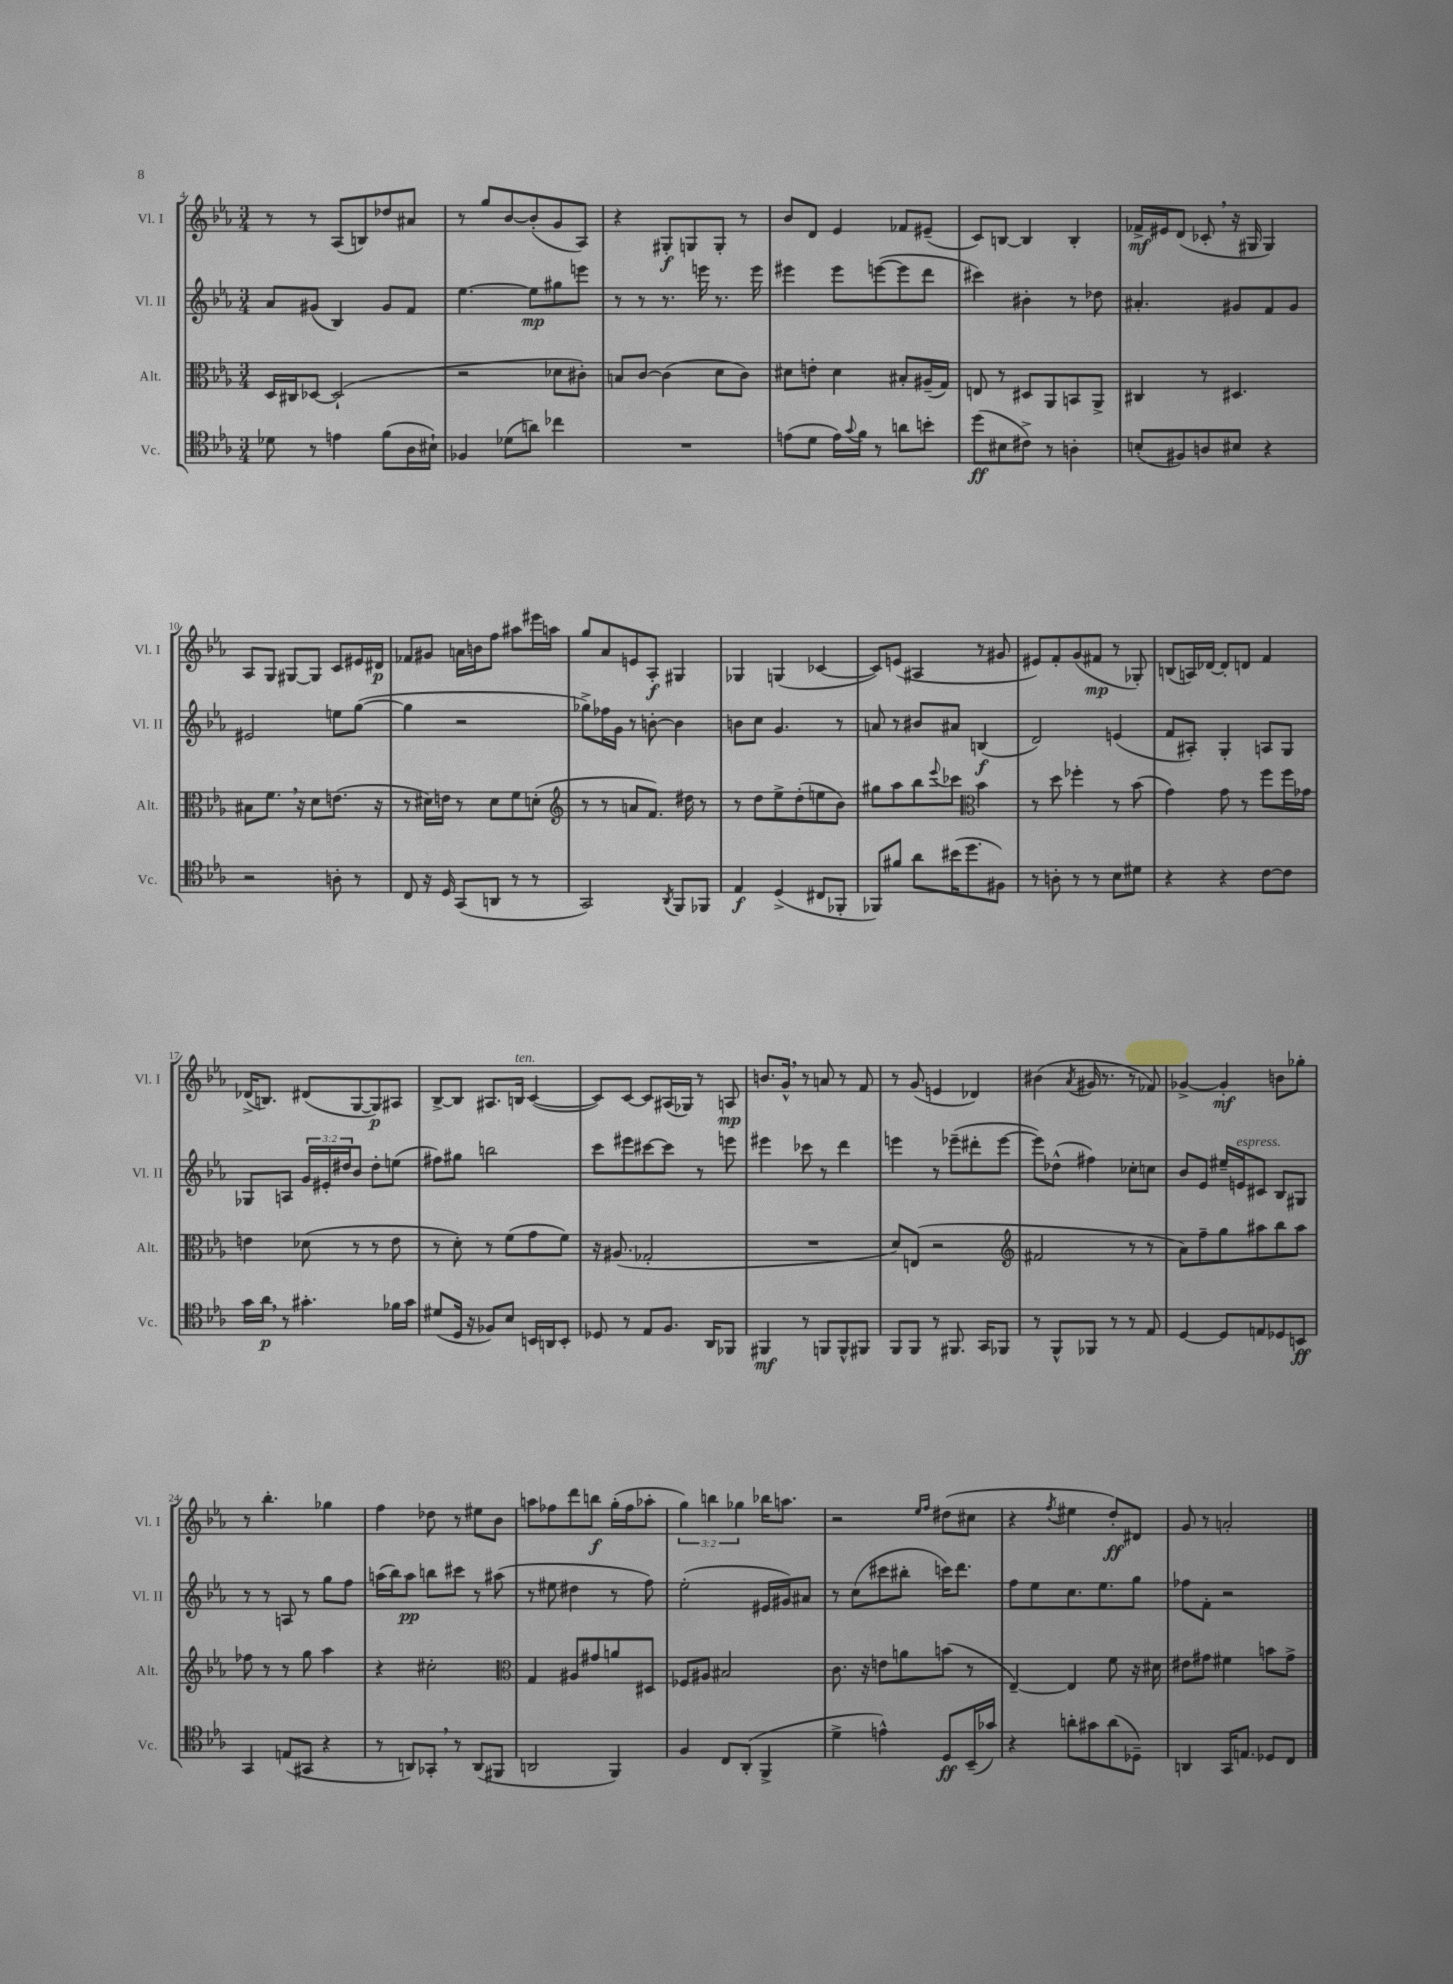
<<
\new StaffGroup <<
\new Staff = "s0" \with { instrumentName = "Vl. I" shortInstrumentName = "Vl. I" } {
    \clef treble \key ees \major \numericTimeSignature \time 3/4 \override Staff.TupletNumber.text = #tuplet-number::calc-fraction-text
    r8 r8 aes8( b8) des''8 ais'8 |
    r8 g''8 bes'8~ bes'8-.( g'8 aes8) |
    r4 gis8-.\f g8 g8-. r8 |
    bes'8 d'8 ees'4 fes'8 eis'8--( |
    c'8) b8~ b4 b4-. |
    fes'16->\mf eis'16 d'8( ces'8-. \breathe r16 gis16 gis4) |
    aes8 g8 gis8~ gis8 c'8 eis'16 dis'16\p |
    fes'8 gis'8 a'16 b'16 f''8 ais''8 eis'''16 a''16 |
    g''8 aes'8 e'8 aes8-.\f gis4 |
    ges4 g4( ces'4~ |
    ces'8) e'8( ais4 r8 gis'8 |
    eis'8) f'8-. g'8( fis'8\mp r8 ges8-.) |
    b8( a16) des'16~ des'8-. d'8 f'4 |
    des'16->( b8.) dis'8( g8~ g8\p) ais8 |
    bes8~-> bes8 ais8. b16^\markup { \italic "ten." } c'4~( |
    c'8) c'8~ c'8 ais16( ges16) r8 a8\mp |
    b'8. g'16-^ \breathe r8 a'8 r8 f'8 |
    r8 g'8( e'4 des'4) |
    bis'4( \acciaccatura { aes'8 } gis'16 r8. r8 fes'8) |
    ges'4~-> ges'4-.\mf b'8 ges''8-. |
    r8 bes''4.-. ges''4 |
    f''4 des''8 r8 eis''8 bes'8 |
    a''8 fes''8 d'''8 b''8\f g''16-.( fes''16 aes''8-. |
    \tuplet 3/2 { g''4) b''4 ges''4 } bes''16 a''8. |
    r2 \grace { ees''16 f''16 } dis''8( cis''8 |
    r4 \acciaccatura { f''8 } eis''4 d''8-.\ff) dis'8 |
    g'8 r8 a'2-. \bar "|." |
}
\new Staff = "s1" \with { instrumentName = "Vl. II" shortInstrumentName = "Vl. II" } {
    \clef treble \key ees \major \numericTimeSignature \time 3/4 \override Staff.TupletNumber.text = #tuplet-number::calc-fraction-text
    aes'8 gis'8( bes4) gis'8 f'8 |
    ees''4.~ ees''8\mp gis''8 e'''8 |
    r8 r8 r8. e'''16 r8. e'''16 |
    eis'''4 eis'''8 e'''8~( e'''8 d'''8 |
    cis'''4) bis'4-. r8 des''8 |
    ais'4.-. gis'8 f'8 gis'8 |
    eis'2 e''8 g''8~( |
    g''4 r2 |
    ges''8->) fes''16 g'16 r8 b'8~-. b'4 |
    b'8 c''8 g'4. r8 |
    a'8 r8 bis'8 ais'8 b4\f( |
    d'2) e'4( |
    f'8 ais8-.) g4-. a8 g8 |
    ges8 a8 \tuplet 3/2 { g'16 eis'16-. dis''16 } bes'8 dis''8-. e''8( |
    fis''8) gis''8 b''2 |
    c'''8 eis'''8 cis'''8~ cis'''8 r8 e'''8 |
    eis'''4 ces'''8 r8 d'''4 |
    e'''4 r8 ees'''8--( dis'''8-. ees'''8~ |
    ees'''8) des''8-^( fis''4) ces''8-. c''8 |
    bes'8 ees'8 eis''16-- e'16^\markup { \italic "espress." } cis'8 bes8 gis8 |
    r8 r8 a8 r8 g''8 f''8 |
    a''16( bes''16) a''8\pp b''8 cis'''8 r8 ais''8( |
    r8 eis''8 dis''4 r8 f''8) |
    ees''2-.( eis'16 gis'16) ais'8 |
    r8 c''8( cis'''8 bis''8-. c'''16) d'''8. |
    f''8 ees''8 c''8. ees''8. g''8 |
    fes''8 f'8-. r2 \bar "|." |
}
\new Staff = "s2" \with { instrumentName = "Alt." shortInstrumentName = "Alt." } {
    \clef alto \key ees \major \numericTimeSignature \time 3/4
    d16 cis16 des8~ des2-!( |
    r2 des'8 cis'8-.) |
    b8 c'8~ c'4( d'8 c'8) |
    dis'8 e'8-. dis'4 bis8-. ais16--( g16) |
    e8 r8 dis8 aes,8 b,8 aes,8-> |
    cis4 r8 dis4. |
    bis8 f'8. \breathe r16 d'8 e'8.( r16 |
    r8 dis'16) e'16 r8 dis'8 f'8 d'8-.( |
    \clef treble r8 r8 a'8 f'8.) dis''16 r8 |
    r8 d''8 ees''8-> d''8-.( e''8 bes'8) |
    gis''8 aes''8 bes''8 \appoggiatura { ees'''8 } ces'''8 \clef alto bes'4 |
    r8 d''8 fes''4-. r8 bes'8( |
    g'4) g'8 r8 f''8 f''16 ges'16 |
    e'4 des'8( r8 r8 e'8 |
    r8 d'8-.) r8 f'8( g'8 f'8) |
    r16 ais8.( ges2-. |
    R2. |
    d'8) e8( r2 |
    \clef treble fis'2 r8 r8 |
    aes'8) f''8-- g''8 ais''8 bes''8 ais''8 |
    fes''8 r8 r8 g''8 aes''4 |
    r4 cis''2-. |
    \clef alto g4 ais8 gis'8 a'8 dis8 |
    fes8 ais8 bis2 |
    c'8. r16 e'8 a'8 b'8( r8 |
    ees4~--) ees4 f'8 r16 dis'16 |
    eis'8 gis'8 fis'4 b'8 gis'8-> \bar "|." |
}
\new Staff = "s3" \with { instrumentName = "Vc." shortInstrumentName = "Vc." } {
    \clef tenor \key ees \major \numericTimeSignature \time 3/4
    des'8 r8 e'4 f'8( aes16 bis16-!) |
    fes4 des'8( a'8) ces''4 |
    R2. |
    e'8( d'8 e'16) \appoggiatura { g'8 } f'16 r8 a'8 b'8-. |
    d''8\ff( bis8 cis'8->) r8 a4-. |
    b8-.( fis8) a8 bis8 r4 |
    r2 a8-. r8 |
    c8 r16 d16 g,8( a,8 r8 r8 |
    g,2) \acciaccatura { aes,8 } f,8 fes,8 |
    ees4\f d4->( cis8 fes,8-. |
    fes,8) fis'8 aes'8 bis'16( d''8. fis8) |
    r8 a8-. r8 r8 bes8 dis'8 |
    r4 r4 c'8~ c'8 |
    g'16 aes'16\p \breathe r8 gis'4.-. fes'16 gis'16 |
    dis'8( d16 r16 fes8) bes8 b,16 a,16 b,8-. |
    des8 r8 ees8 f8. aes,16 fes,8 |
    fis,4\mf r8 f,8 f,8-^ fis,8 |
    f,8 f,8 r8 fis,8. g,16 fes,8 |
    r8 f,8-^ fes,8 r8 r8 ees8 |
    d4~ d8 e8 des8 b,8\ff |
    g,4 e8( gis,8 r4 |
    r8 a,8) ges,8-. \breathe r8 a,8( fis,8 |
    a,2 f,4) |
    f4 c8 aes,8-.( f,4-> |
    d'4-> e'4-^) d8\ff bes,16--( ges'16) |
    r4 a'8-. gis'8 a'8( des8--) |
    a,4 g,16 e8. des8 c8 \bar "|." |
}
>>
>>
\layout { \context { \Score currentBarNumber = #4 } }
